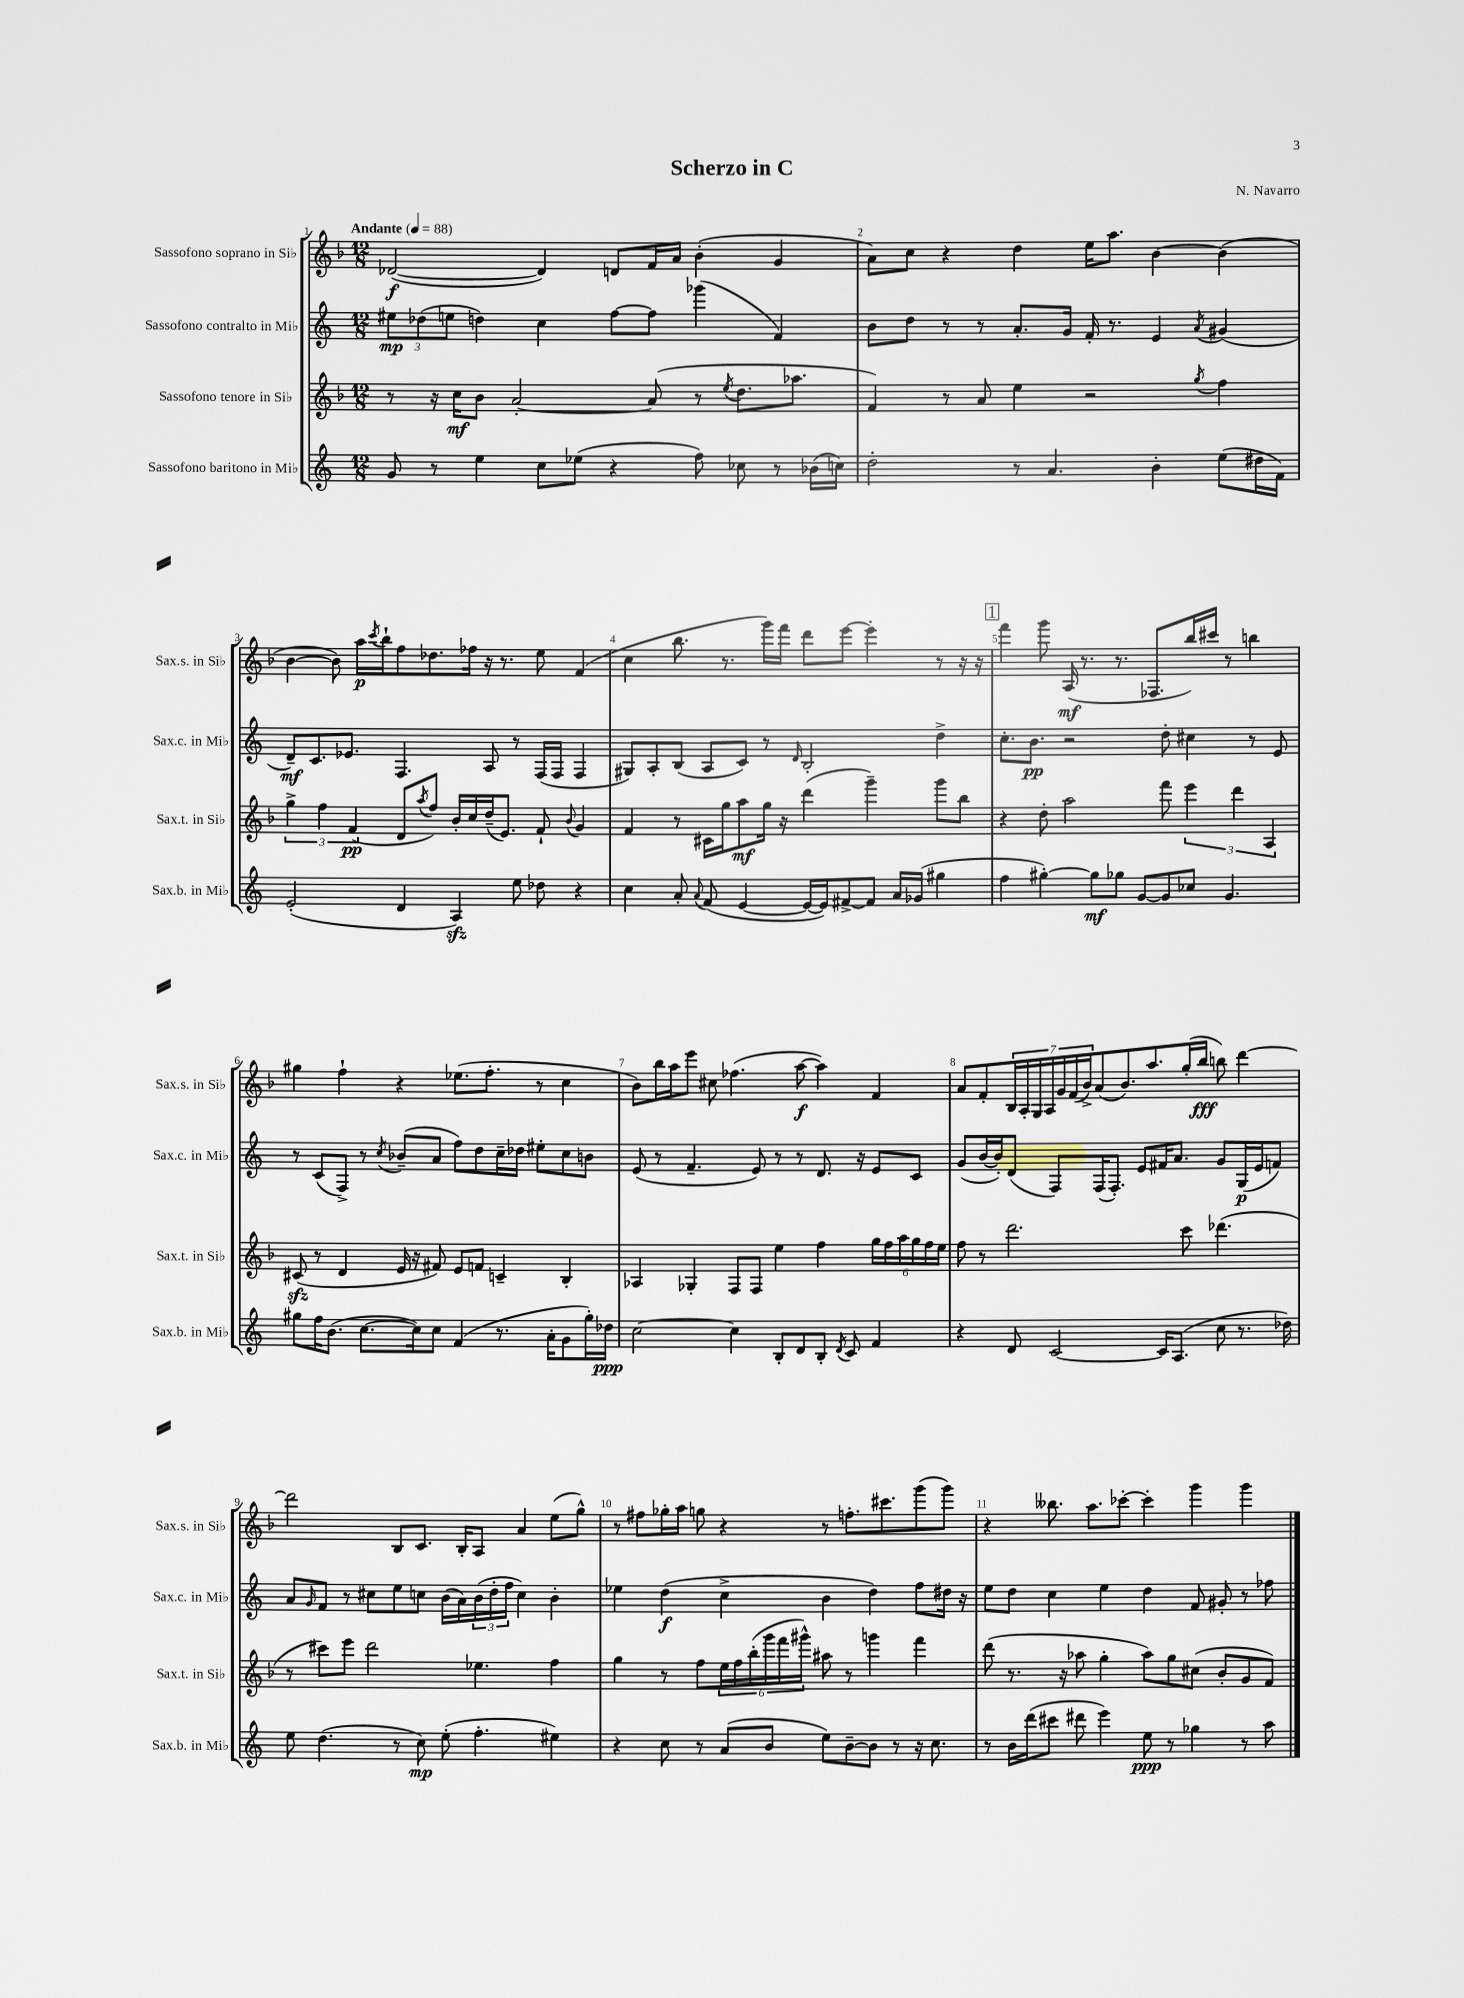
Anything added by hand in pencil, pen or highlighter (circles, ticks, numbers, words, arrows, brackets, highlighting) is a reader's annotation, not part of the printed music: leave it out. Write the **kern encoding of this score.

**kern	**dynam	**kern	**dynam	**kern	**dynam	**kern	**dynam
*part4	*part4	*part3	*part3	*part2	*part2	*part1	*part1
*staff4	*staff4	*staff3	*staff3	*staff2	*staff2	*staff1	*staff1
*I"Sassofono baritono in Mi♭	*	*I"Sassofono tenore in Si♭	*	*I"Sassofono contralto in Mi♭	*	*I"Sassofono soprano in Si♭	*
*I'Sax.b. in Mi♭	*	*I'Sax.t. in Si♭	*	*I'Sax.c. in Mi♭	*	*I'Sax.s. in Si♭	*
*clefG2	*	*clefG2	*	*clefG2	*	*clefG2	*
*k[]	*	*k[b-]	*	*k[]	*	*k[b-]	*
*M12/8	*	*M12/8	*	*M12/8	*	*M12/8	*
*MM88	*	*MM88	*	*MM88	*	*MM88	*
=1	=1	=1	=1	=1	=1	=1	=1
!	!	!	!	!	!	!LO:TX:a:B:t=Andante	!
8g/	.	8r	.	12ee#X\L	mp	([2d-X/	f
.	.	.	.	(12dd-X\	.	.	.
8r	.	16r	.	.	.	.	.
.	.	.	.	12een\J	.	.	.
.	.	16cc\KL	mf	.	.	.	.
4ee\	.	8b-\J	.	4ddn\)	.	.	.
.	.	[2a'/	.	.	.	.	.
8cc\L	.	.	.	4cc\	.	4d-/])	.
(8ee-X\J	.	.	.	.	.	.	.
4r	.	.	.	[8ff\L	.	8dn/L	.
.	.	(8a/]	.	8ff\J]	.	16f/L	.
.	.	.	.	.	.	16a/JJ	.
8ff\)	.	8r	.	(4ggg-X\	.	(4b-'\	.
.	.	8qee/	.	.	.	.	.
8cc-X\	.	8.dd\L	.	.	.	.	.
8r	.	.	.	4f/)	.	4g/	.
.	.	8.aa-X\J	.	.	.	.	.
(16b-X\LL	.	.	.	.	.	.	.
16ccn\JJ)	.	.	.	.	.	.	.
=2	=2	=2	=2	=2	=2	=2	=2
2dd'\	.	4f/)	.	8b\L	.	8a\L)	.
.	.	.	.	8dd\J	.	8cc\J	.
.	.	8r	.	8r	.	4r	.
.	.	8a/	.	8r	.	.	.
8r	.	4ee\	.	8.a'/L	.	4dd\	.
4.a/	.	.	.	.	.	.	.
.	.	.	.	16g/Jk	.	.	.
.	.	2r	.	16f'/	.	16ee\KL	.
.	.	.	.	8.r	.	8.aa\J	.
4b'\	.	.	.	4e/	.	[4b-\	.
.	.	8qgg/	.	8qa/	.	.	.
(8ee\L	.	4ff\	.	(4g#X/	.	(4b-\]	.
16dd#X\L	.	.	.	.	.	.	.
16f\JJ)	.	.	.	.	.	.	.
!!LO:LB:g=z
=3	=3	=3	=3	=3	=3	=3	=3
(2e'/	.	6gg^\	.	8d~/L)	mf	[4b-\	.
.	.	.	.	8.c/	.	.	.
.	.	6ff\	.	.	.	.	.
.	.	.	.	.	.	8b-\])	.
.	.	.	.	8.e-X/J	.	.	.
.	.	(6f/	pp	.	.	.	.
.	.	.	.	.	.	16aa\LL	p
.	.	.	.	.	.	8qccc/	.
.	.	.	.	.	.	16bb-`\J	.
4d/	.	8d/L	.	4.F/	.	8ff\	.
.	.	8qaa/	.	.	.	.	.
.	.	8ff/J)	.	.	.	8.dd-X\	.
4Azz/)	.	16b-'/LL	.	.	.	.	.
.	.	16cc/	.	.	.	16ff-X\Jk	.
.	.	(16dd~/J	.	8A/	.	16r	.
.	.	8.e/J)	.	.	.	8.r	.
8ee\	.	.	.	8r	.	.	.
8dd-X\	.	8f`/	.	(16F/LL	.	8ee\	.
.	.	.	.	16F/JJ	.	.	.
.	.	8qqb-/	.	.	.	.	.
4r	.	4g/	.	4F/	.	(4f/	.
=4	=4	=4	=4	=4	=4	=4	=4
4cc\	.	4f/	.	8G#X/L)	.	4cc\	.
.	.	.	.	8A'/	.	.	.
8a'/	.	8r	.	(8B/J	.	8.bb-\	.
8qqa/	.	.	.	.	.	.	.
(8f/	.	16c#X\LL	.	8A/L	.	.	.
.	.	16gg\J	.	.	.	8.r	.
[4e/	.	8aa\	mf	8c/J)	.	.	.
.	.	16gg\Jk	.	8r	.	16ggg\LL)	.
.	.	16r	.	.	.	16fff\JJ	.
.	.	.	.	16qqd/	.	.	.
16e/LL_	.	(4ddd\	.	2B'/	.	8ddd\L	.
16e/J])	.	.	.	.	.	.	.
[8f#X^/	.	.	.	.	.	[8eee\J	.
8f#/J]	.	4ggg~\)	.	.	.	4eee'\]	.
16a/LL	.	.	.	.	.	.	.
(16g-X/JJ	.	.	.	.	.	.	.
4gg#X\	.	8ggg\L	.	4dd^\	.	8r	.
.	.	8bb-\J	.	.	.	16r	.
.	.	.	.	.	.	16r	.
!!LO:REH:place=s1:t=1
=5	=5	=5	=5	=5	=5	=5	=5
4ff\	.	4r	.	8.cc'\L	.	4fff\	.
.	.	.	.	8.b\J	pp	.	.
[4gg#X'\)	.	8dd'\	.	.	.	8ggg\	.
.	.	2aa\	.	2r	.	(16A/	mf
.	.	.	.	.	.	8.r	.
8gg#\L]	mf	.	.	.	.	.	.
8gg-X\J	.	.	.	.	.	8.r	.
[8g/L	.	.	.	.	.	.	.
.	.	.	.	.	.	8.F-X/L	.
8g/]	.	8fff\	.	8dd'\	.	.	.
8cc-X/J	.	6eee\	.	4cc#X\	.	16bb-/L)	.
.	.	.	.	.	.	16ccc#X/JJ	.
4.g/	.	.	.	.	.	8r	.
.	.	6ddd\	.	.	.	.	.
.	.	.	.	8r	.	4bbn\	.
.	.	6A/	.	.	.	.	.
.	.	.	.	8e/	.	.	.
!!LO:LB:g=z
=6	=6	=6	=6	=6	=6	=6	=6
8gg#X\L	.	(8c#Xzz/	.	8r	.	4gg#X\	.
16ff\K	.	8r	.	(8c/L	.	.	.
(8.b\J	.	.	.	.	.	.	.
.	.	4d/	.	8F^/J)	.	4ff`\	.
[8.cc\L	.	.	.	8r	.	.	.
.	.	.	.	8qcc/	.	.	.
.	.	16e/	.	(8b-X~/L	.	4r	.
16cc\k])	.	16r	.	.	.	.	.
8cc\J	.	8f#X/)	.	8a/J	.	.	.
(4f/	.	8e/L	.	8ff\L)	.	(8.ee-X\L	.
.	.	8fn/J	.	8dd\	.	.	.
.	.	.	.	.	.	8.ff'\J	.
8.r	.	4cn~/	.	16cc~\L	.	.	.
.	.	.	.	16dd-X\JJ	.	.	.
.	.	.	.	8ee#X'\L	.	8r	.
16a'\KL	.	.	.	.	.	.	.
8g\	.	4B-'/	.	8cc\	.	4cc\	.
16gg#'\L)	.	.	.	8bn\J	.	.	.
16dd-X\JJ	ppp	.	.	.	.	.	.
=7	=7	=7	=7	=7	=7	=7	=7
[2cc\	.	4A-X/	.	(8e/	.	8b-\L)	.
.	.	.	.	8r	.	16bb-\L	.
.	.	.	.	.	.	16aa\J	.
.	.	4G-X'/	.	4.f~/	.	8eee\J	.
.	.	.	.	.	.	8cc#X\	.
4cc\]	.	8F/L	.	.	.	(4.ff-X\	.
.	.	8F/J	.	8e/)	.	.	.
8B'/L	.	4ee\	.	8r	.	.	.
8d/	.	.	.	8r	.	[8aa\	f
8B'/J	.	4ff\	.	8.d/	.	4aa\])	.
8qd/	.	.	.	.	.	.	.
8c/	.	.	.	.	.	.	.
.	.	.	.	16r	.	.	.
4f/	.	24gg\LL	.	8e/L	.	4f/	.
.	.	24ff\	.	.	.	.	.
.	.	24aa\	.	.	.	.	.
.	.	24gg\	.	8c/J	.	.	.
.	.	24ff\	.	.	.	.	.
.	.	24ee\JJ	.	.	.	.	.
=8	=8	=8	=8	=8	=8	=8	=8
4r	.	8ff\	.	(8g/L	.	8a/L	.
.	.	8r	.	[16b/L	.	8f'/	.
.	.	.	.	16b'/J])	.	.	.
8d/	.	2.ddd\	.	(8d/J	.	28B-/L	.
.	.	.	.	.	.	28A'/	.
.	.	.	.	.	.	28G/	.
.	.	.	.	.	.	28A/	.
[2c/	.	.	.	8F/L)	.	.	.
.	.	.	.	.	.	28g/	.
.	.	.	.	.	.	(28f/	.
.	.	.	.	.	.	28b-^/J)	.
.	.	.	.	(16F/K	.	(8a/	.
.	.	.	.	8.F'/J)	.	.	.
.	.	.	.	.	.	8.b-/)	.
.	.	.	.	8e/L	.	.	.
.	.	.	.	.	.	8.aa/	.
16c/KL]	.	.	.	16f#X/K	.	.	.
(8.A/J	.	.	.	8.a/J	.	.	.
.	.	8ccc\	.	.	.	(16gg'/L	.
.	.	.	.	.	.	16bb-/JJ	fff
8cc\	.	(4.ddd-X\	.	8g/L	.	8bbn\)	.
8.r	.	.	.	(16G/L	p	[4ddd\	.
.	.	.	.	16e/J	.	.	.
.	.	.	.	8fn/J)	.	.	.
16dd-X\)	.	.	.	.	.	.	.
!!LO:LB:g=z
=9	=9	=9	=9	=9	=9	=9	=9
8ee\	.	8r	.	8a/L	.	2ddd\]	.
.	.	.	.	16qqg/	.	.	.
(4.dd\	.	8ccc#X\L)	.	8f/J	.	.	.
.	.	8eee\J	.	8r	.	.	.
.	.	2ddd\	.	8cc#X\L	.	.	.
8r	.	.	.	8ee\	.	8B-/L	.
8cc\)	mp	.	.	8ccn\J	.	8.c/J	.
(8ee'\	.	.	.	(16b\LL	.	.	.
.	.	.	.	16a\)	.	16B-'/KL	.
4.ff'\	.	4.ee-X\	.	(24b\	.	8A/J	.
.	.	.	.	24dd'\	.	.	.
.	.	.	.	24ff\JJ	.	.	.
.	.	.	.	4cc\)	.	4a/	.
4ee#X\)	.	4ff\	.	4b'\	.	(8ee\L	.
.	.	.	.	.	.	8gg^^\J)	.
=10	=10	=10	=10	=10	=10	=10	=10
4r	.	4gg\	.	4ee-X\	.	8r	.
.	.	.	.	.	.	8ff#X\L	.
8cc\	.	8r	.	(4dd\	f	16gg-X'\L	.
.	.	.	.	.	.	16aa\JJ	.
8r	.	8ff\L	.	.	.	8ggn\	.
(8a/L	.	24ee\L	.	4cc^\	.	4r	.
.	.	24ff\	.	.	.	.	.
.	.	(24bb-'\	.	.	.	.	.
8b/J	.	24ggg\	.	.	.	.	.
.	.	24fff\	.	.	.	.	.
.	.	24ggg#X^^\JJ)	.	.	.	.	.
8ee\L)	.	8aa#X\	.	4b\	.	8r	.
[8b~\	.	8r	.	.	.	8.ffn'\L	.
8b\J]	.	4gggn\	.	4dd\)	.	.	.
.	.	.	.	.	.	8.ccc#X\	.
8r	.	.	.	.	.	.	.
16r	.	4fff\	.	8ff\L	.	(8ggg\	.
8.cc\	.	.	.	.	.	.	.
.	.	.	.	16dd#X\Jk	.	8ggg\J)	.
.	.	.	.	16r	.	.	.
=11	=11	=11	=11	=11	=11	=11	=11
8r	.	(8ddd\	.	8ee\L	.	4r	.
16b\LL	.	8.r	.	8dd\J	.	.	.
(16ddd\J	.	.	.	.	.	.	.
8ccc#X\J	.	.	.	4cc\	.	8.bb--X\	.
.	.	16r	.	.	.	.	.
8ddd#X\	.	8aa-X\	.	.	.	.	.
.	.	.	.	.	.	8.aa\L	.
4eee\)	.	4gg'\	.	4ee\	.	.	.
.	.	.	.	.	.	[8ccc-X'\J	.
8ee\	ppp	8aa-\L)	.	4dd\	.	4ccc-'\]	.
8r	.	8gg\	.	.	.	.	.
4gg-X\	.	(8cc#X\J	.	8f/	.	4ggg\	.
.	.	8b-'/L	.	8g#X'/	.	.	.
8r	.	8g/	.	8r	.	4ggg\	.
8aa\	.	8f/J)	.	8ff-X\	.	.	.
==	==	==	==	==	==	==	==
*-	*-	*-	*-	*-	*-	*-	*-
